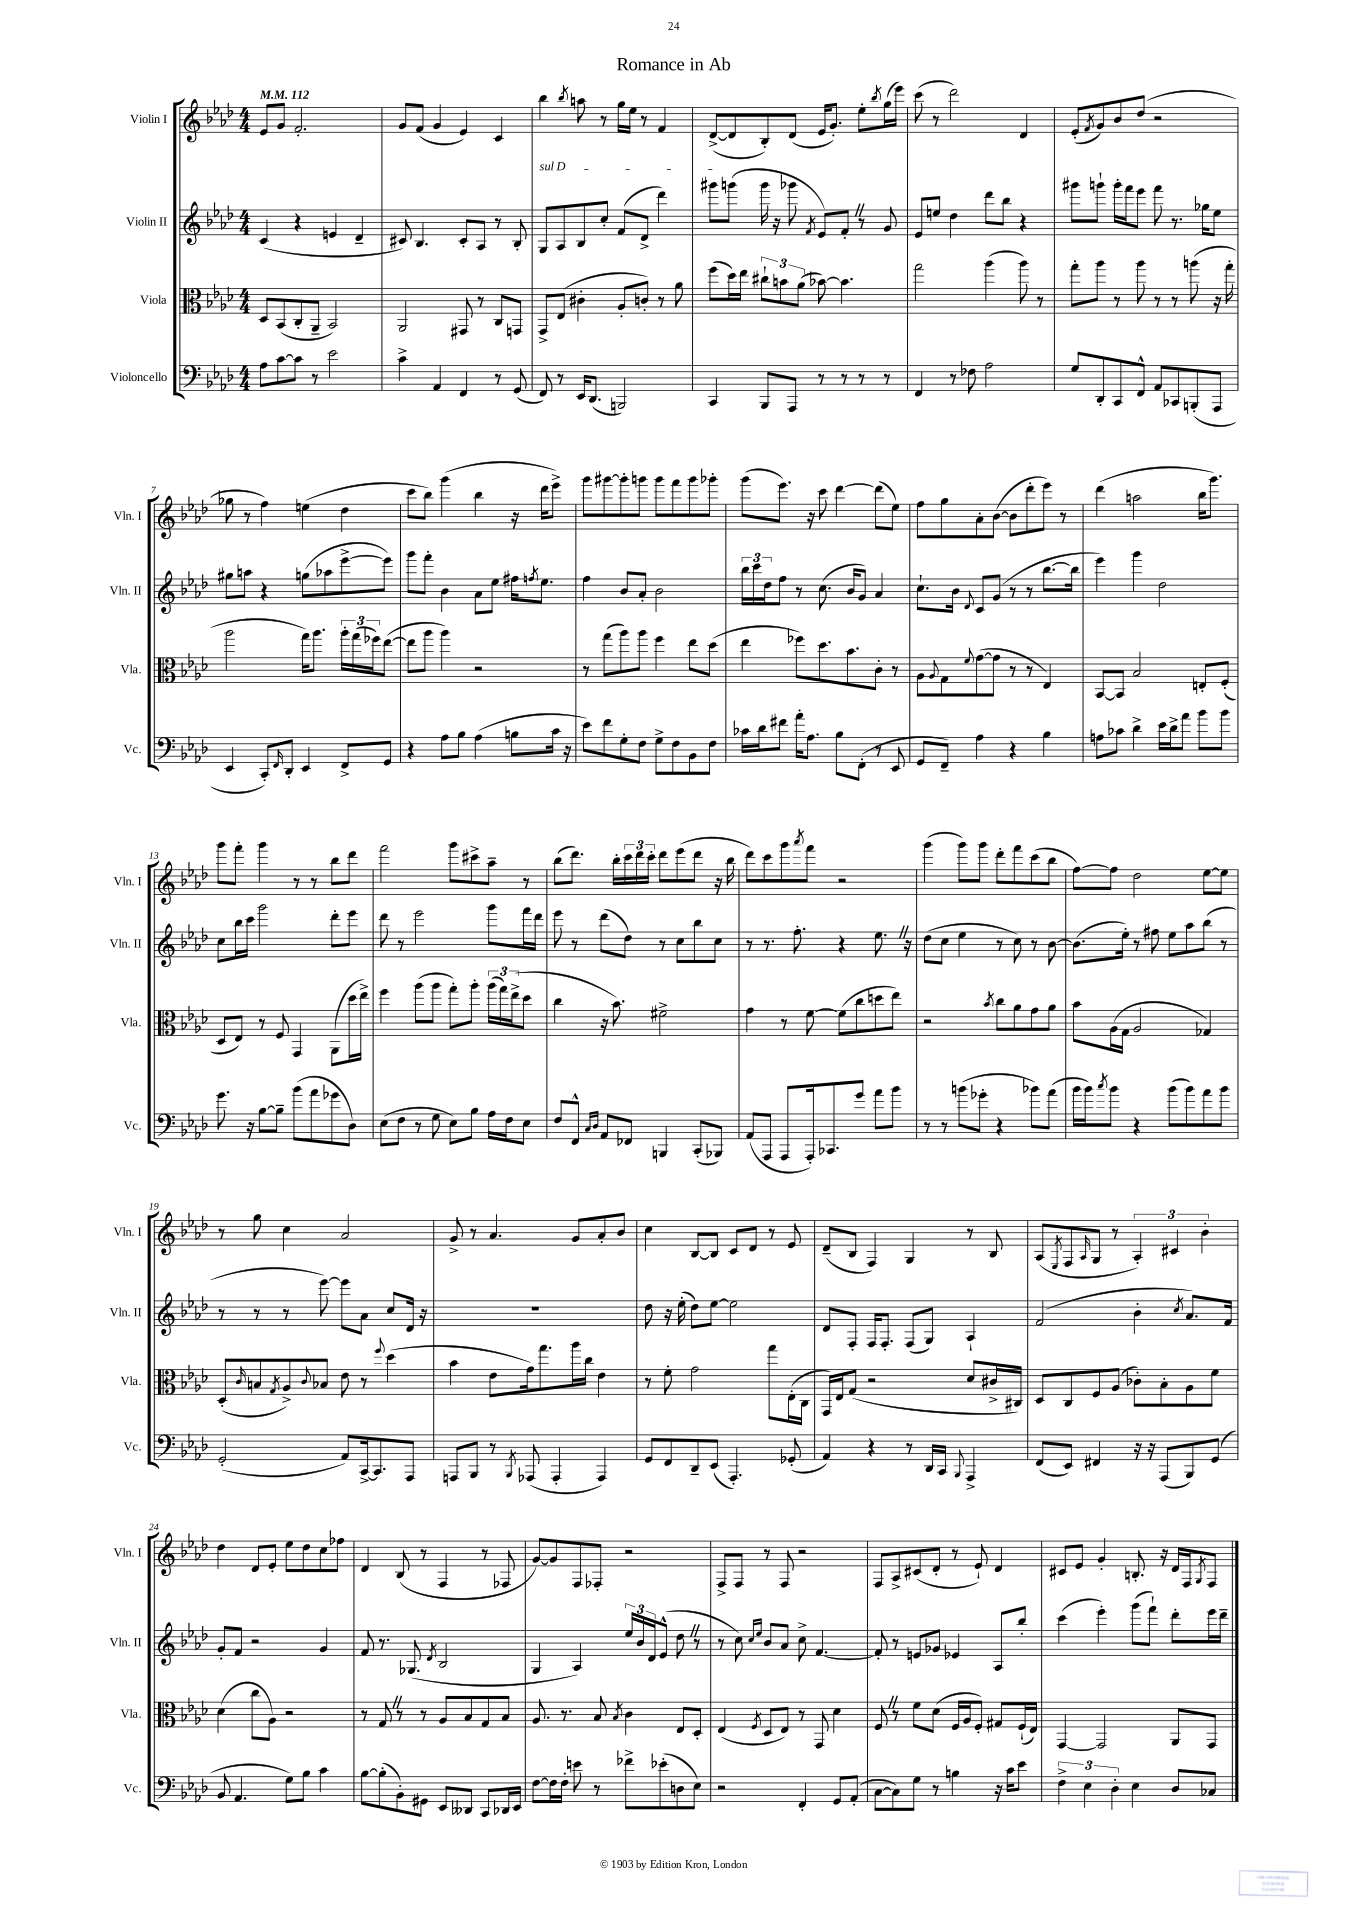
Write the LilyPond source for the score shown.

\header { title = "Romance in Ab" }
<<
\new StaffGroup <<
\new Staff = "s0" \with { instrumentName = "Violin I" shortInstrumentName = "Vln. I" } {
    \clef treble \key aes \major \numericTimeSignature \time 4/4 \tempo 4 = 112
    ees'8 g'8 f'2.-. |
    g'8 f'8( g'4 ees'4) c'4 |
    bes''4 \acciaccatura { bes''8 } a''8 r8 g''16 ees''16 r8 f'4 |
    des'8~->( des'8 bes8-.) des'8( ees'16 g'8.-.) ees''8-. \acciaccatura { bes''8 } g''16( ees'''16) |
    c'''8( r8 des'''2) des'4 |
    ees'8-.( \acciaccatura { f'8 } g'8) bes'8 des''8( r2 |
    ges''8 r8 f''4) e''4( des''4 |
    c'''8 bes''8) g'''4( bes''4 r16 des'''16 ees'''8->) |
    g'''8 gis'''8~ gis'''8-. g'''8 g'''8 f'''8 g'''8 ges'''8-. |
    g'''8( ees'''8.) r16 c'''8 des'''4~ des'''8( ees''8) |
    f''8 g''8 aes'8-. bes'8~( bes'8 des'''8-. ees'''8) r8 |
    des'''4( a''2 bes''16 g'''8.) |
    g'''8 f'''8-. g'''4 r8 r8 bes''8 des'''8 |
    f'''2 g'''8 cis'''8-> aes''8-- r8 |
    bes''8( des'''8.) bes''16-. \tuplet 3/2 { c'''16 des'''16 c'''16-. } des'''8 ees'''8( des'''8 r16 bes''16 |
    des'''8) c'''8 g'''8 \acciaccatura { aes'''8 } f'''8 r2 |
    g'''4( g'''8) g'''8 des'''8-. f'''8 c'''8( bes''8 |
    f''8~) f''8 des''2 ees''8~ ees''8 |
    r8 g''8 c''4 aes'2 |
    g'8-> r8 aes'4. g'8 aes'8-. bes'8 |
    c''4 bes8~ bes8 c'8 des'8 r8 ees'8 |
    des'8--( bes8 f4) g4 r8 bes8 |
    aes8( \acciaccatura { ees8 } f8 \grace { aes16 } g8 r8 \tuplet 3/2 { aes4-.) cis'4 bes'4-. } |
    des''4 des'8 ees'8-. ees''8 des''8 c''8 fes''8 |
    des'4 bes8( r8 f4 r8 fes8 |
    g'8~) g'8 f8 fes8-. r2 |
    f8-> f8 r8 f8 r2 |
    f8 aes8-> cis'8( des'8-. r8 ees'8-!) des'4 |
    cis'8 ees'8 g'4-. b8.-. r16 des'16 f16 \acciaccatura { g8 } f8 \bar "|." |
}
\new Staff = "s1" \with { instrumentName = "Violin II" shortInstrumentName = "Vln. II" } {
    \clef treble \key aes \major \numericTimeSignature \time 4/4
    c'4( r4 e'4 des'4-- |
    cis'8) bes4. cis'8-. aes8 r8 bes8-. |
    \once \override TextSpanner.bound-details.left.text = \markup { \italic "sul D" } g8\startTextSpan aes8 bes8 c''8-. f'8( des'8-> des'''4) |
    gis'''8 g'''8( g'''16\stopTextSpan r16 ges'''8 \acciaccatura { f'8 } ees'8) f'8-. \once \override BreathingSign.text = \markup { \musicglyph "scripts.caesura.straight" } \breathe r8 g'8 |
    ees'8 e''8 des''4 des'''8 bes''8 r4 |
    gis'''8 g'''8-! g'''16-. f'''16 ees'''8 f'''8 r8. ges''16 ees''8 |
    gis''8 a''8 r4 g''8( aes''8 ees'''8~-> ees'''8) |
    g'''8 f'''8-. bes'4 aes'8 ees''8 fis''16 \acciaccatura { f''8 } ees''8. |
    f''4 bes'8 aes'8-. bes'2 |
    \tuplet 3/2 { bes''16 c'''16 des''16 } f''8 r8 c''8.( bes'16 g'8) aes'4 |
    c''8.-! bes'16 \appoggiatura { des'8 } c'8 g'8( r8 r8 bes''8.~ bes''16 |
    ees'''4) g'''4 des''2 |
    c''8 bes''16 c'''16 g'''2 des'''8-. ees'''8 |
    des'''8 r8 ees'''2 g'''8 f'''16 des'''16 |
    ees'''8 r8 des'''8( des''8) r8 c''8 bes''8 c''8 |
    r8 r8. f''8.-. r4 ees''8. \once \override BreathingSign.text = \markup { \musicglyph "scripts.caesura.straight" } \breathe r16 |
    des''8( c''8 ees''4 r8 c''8) r8 bes'8~ |
    bes'8.( ees''16-.) r8 fis''8 ees''8 aes''8 bes''8( r8 |
    r8 r8 r8 ees'''8~) ees'''8 aes'8 c''8 des'16 r16 |
    R1 |
    des''8 r16 ees''16-.( des''8) ees''8~ ees''2 |
    des'8 f8-. f16 f8.-. f8( g8) aes4-! |
    f'2( bes'4-. \acciaccatura { c''8 } aes'8.) f'16 |
    g'8-. f'8 r2 g'4 |
    f'8 r8. ges8.( \acciaccatura { des'8 } bes2 |
    g4 aes4) \tuplet 3/2 { ees''16 bes'16 des'16 } ees'8-^( des''8 \once \override BreathingSign.text = \markup { \musicglyph "scripts.caesura.straight" } \breathe r8 |
    r8 c''8) \grace { c''16 ees''16 } bes'8 aes'8 c''8-> f'4.~ |
    f'8-. r8 e'8 ges'8 ees'4 aes8 bes''8-. |
    c'''4( ees'''4-.) g'''8( f'''8-!) des'''8-. ees'''16 des'''16-- \bar "|." |
}
\new Staff = "s2" \with { instrumentName = "Viola" shortInstrumentName = "Vla." } {
    \clef alto \key aes \major \numericTimeSignature \time 4/4
    des8 bes,8( c8-. aes,8-- bes,2) |
    aes,2 gis,8 r8 c8 g,8 |
    g,8-> ees8( cis'4-. aes8-. c'8-.) r8 aes'8 |
    f''8( des''16) ees''16 \tuplet 3/2 { cis''8-! b'8 aes'8( } bes'8~) bes'4. |
    g''2 aes''4( aes''8) r8 |
    g''8-. aes''8 r8 aes''8 r8 r8 a''8( r16 g''16-. |
    aes''2 g''16) aes''8. \tuplet 3/2 { aes''16-. g''16( fes''16) } ees''8~( |
    ees''8 aes''8 aes''4) r2 |
    r8 g''8( aes''8) aes''8 f''4 ees''8 des''8( |
    ees''4 fes''8) des''8. bes'8. c'8-. r8 |
    aes8 \appoggiatura { aes8 } g8 \appoggiatura { f'8 } g'8~( g'8 r8 r8 ees4) |
    bes,8~ bes,8 bes2 e8-. f8-.( |
    des8 ees8) r8 f8 g,4 aes,8( des''16 ees''16->) |
    f''4 aes''8( aes''8 g''8-.) aes''8-. \tuplet 3/2 { aes''16( g''16) ees''16->( } des''8 |
    c''4 r16 bes'8.) fis'2-> |
    g'4 r8 f'8~ f'8( c''8 d''8 ees''8) |
    r2 \acciaccatura { bes'8 } c''8 aes'8 g'8 aes'8 |
    bes'8 aes16( g16 aes2 ges4) |
    des8-.( \grace { c'16 } b8 \acciaccatura { g8 } aes8->) \appoggiatura { c'8 } bes8 ees'8 r8 \appoggiatura { f''8 } des''4( |
    bes'4 ees'8 g'16) g''8. aes''16 c''16 ees'4 |
    r8 f'8-. g'2 g''8 ees16-.( c16 |
    g,16) ees16 g8( r2 des'8 cis'16-> cis16) |
    des8 c8 f8 aes8( ces'8-.) bes8-. aes8 f'8 |
    des'4( c''8 aes8) r2 |
    r8 g8 \once \override BreathingSign.text = \markup { \musicglyph "scripts.caesura.straight" } \breathe r8 r8 aes8 bes8 g8 bes8 |
    aes8. r8. bes8 \acciaccatura { bes8 } c'4 ees8 des8-. |
    ees4( \acciaccatura { f8 } des8 ees8) r8 g,8 des'4 |
    f8 \once \override BreathingSign.text = \markup { \musicglyph "scripts.caesura.straight" } \breathe r8 f'8 des'8( f16 aes16 f8-.) gis8 f16-!( ees16) |
    g,4~ g,2 aes,8 g,8 \bar "|." |
}
\new Staff = "s3" \with { instrumentName = "Violoncello" shortInstrumentName = "Vc." } {
    \clef bass \key aes \major \numericTimeSignature \time 4/4
    aes8 c'8~ c'8 r8 ees'2 |
    c'4-> aes,4 f,4 r8 g,8( |
    f,8) r8 ees,16 des,8.( b,,2) |
    c,4 bes,,8 aes,,8 r8 r8 r8 r8 |
    f,4 r8 fes8 aes2 |
    g8 des,8-. c,8 f,8-^ aes,8 ces,8 b,,8-.( aes,,8 |
    ees,4 c,8-.) \grace { f,16 } des,8-. ees,4 f,8-> g,8 |
    r4 aes8 bes8 aes4( b8 c'16 r16 |
    ees'8) f'8 g8-. f8 g8-> f8 bes,8 f8 |
    ces'16 des'16 fis'8 aes'16-. aes8. bes8 f,8-.( r8 ees,8 |
    g,8 f,8--) aes4 r4 bes4 |
    a8 ces'8 des'4-> ees'16 des'16-> aes'8 bes'8 bes'8 |
    g'8. r16 bes8~ bes8-- bes'8( aes'8 ges'8 des8) |
    ees8( f8 r8 g8 ees8) bes8 aes16 f16 ees8 |
    f8 f,8-^ \grace { c16 des16 } aes,8 fes,8 b,,4 c,8-.( bes,,8) |
    aes,8( aes,,8 aes,,8 aes,,16-.) ces,8. g'8 aes'8 bes'8 |
    r8 r8 b'8( ges'8-. r4 bes'8) aes'8( |
    bes'16 bes'16) \acciaccatura { c''8 } bes'8 r4 bes'8( bes'8) aes'8 bes'8 |
    g,2-.( aes,8) c,16~-> c,8. aes,,8 |
    a,,8 bes,,8 r8 \acciaccatura { bes,,8 } aes,,8( aes,,4-. aes,,4) |
    g,8 f,8 des,8-- ees,8( aes,,4.-.) ges,8-.( |
    aes,4) r4 r8 des,16 c,16 \appoggiatura { bes,,8 } aes,,4-> |
    f,8( ees,8) fis,4 r16 r16 aes,,8( bes,,8) g,8( |
    bes,8 aes,4. g8) bes8 c'4 |
    bes8~ bes8-.( bes,8-.) gis,8 ees,8 deses,8 c,8 des,16 ees,16 |
    f8~ f16 f16-. e'8 r8 fes'8-> ees'8-.( d8 ees8) |
    r2 f,4-. g,8 aes,8-.( |
    c8~ c8) g8 r8 b4 r16 c'16 ees'8 |
    \tuplet 3/2 { f4-> ees4 des4-. } ees4 des8 ces8 \bar "|." |
}
>>
>>
